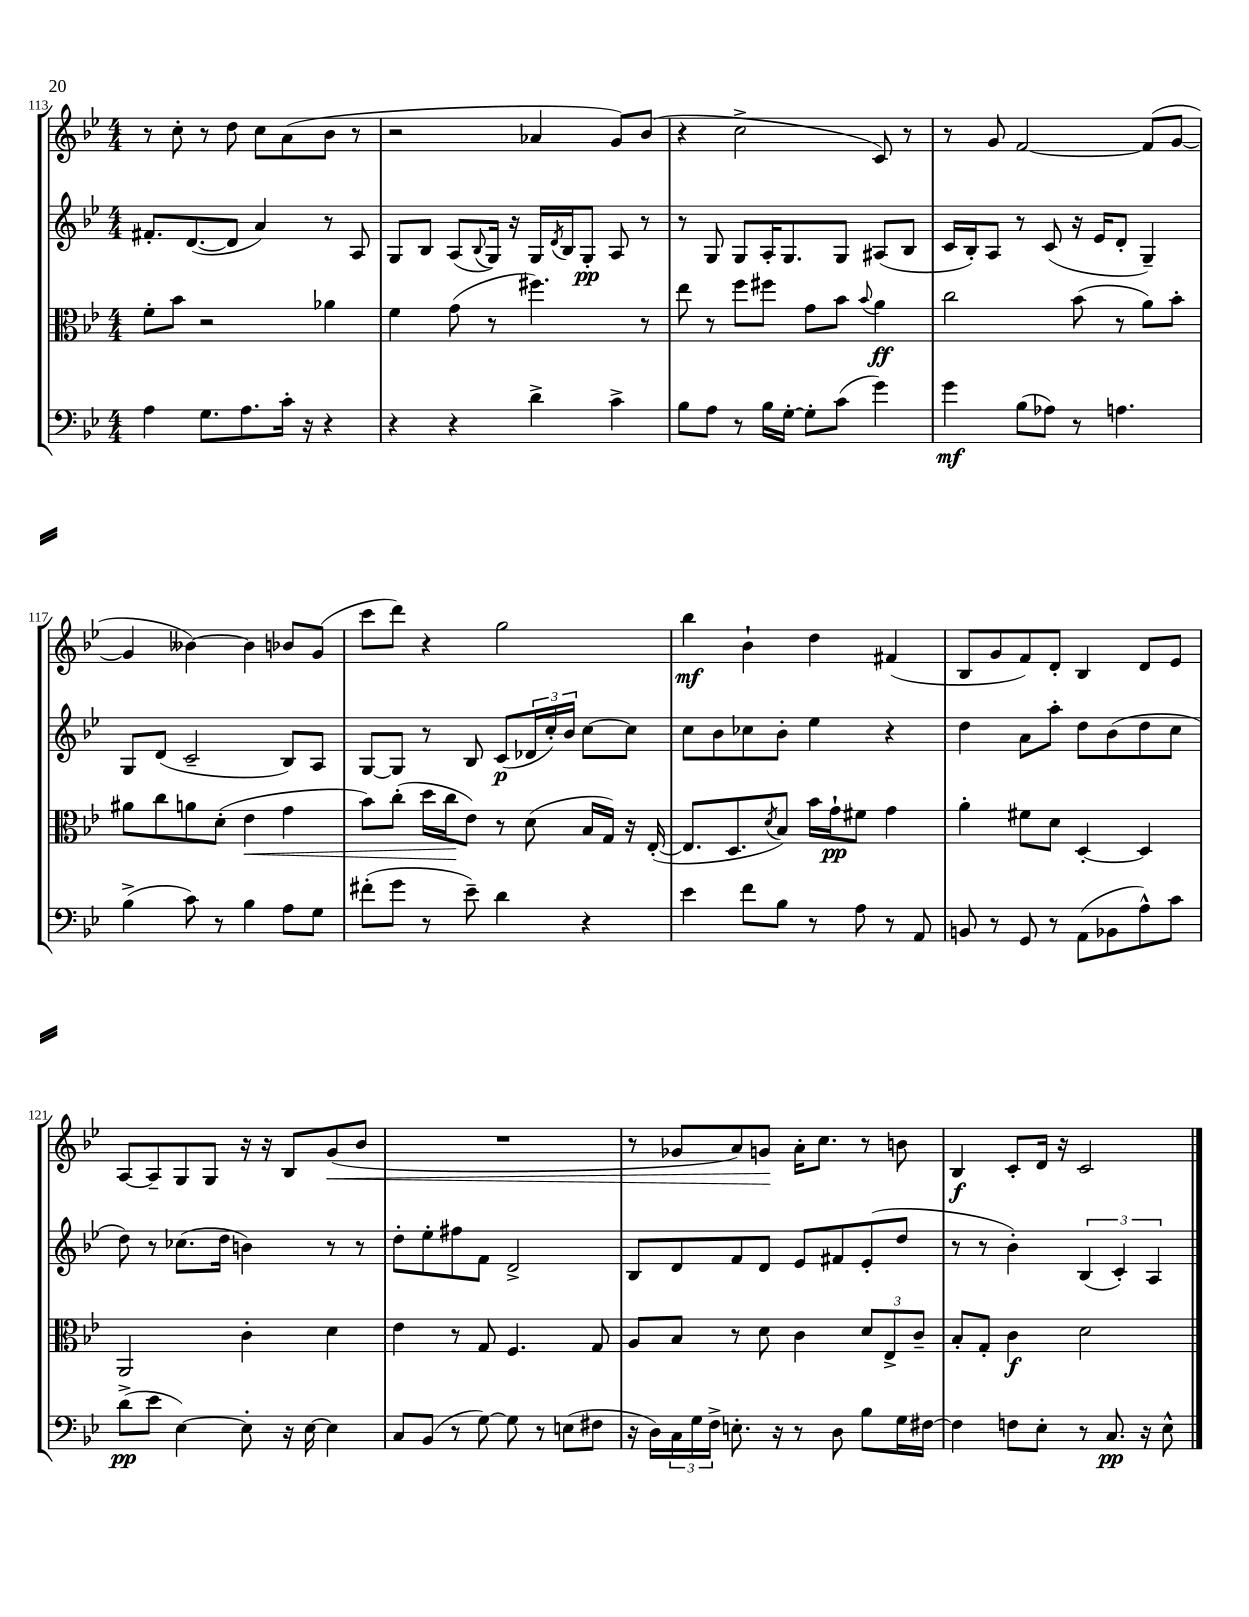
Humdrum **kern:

**kern	**dynam	**kern	**dynam	**kern	**dynam	**kern	**dynam
*part4	*part4	*part3	*part3	*part2	*part2	*part1	*part1
*staff4	*staff4	*staff3	*staff3	*staff2	*staff2	*staff1	*staff1
*clefF4	*	*clefC3	*	*clefG2	*	*clefG2	*
*k[b-e-]	*	*k[b-e-]	*	*k[b-e-]	*	*k[b-e-]	*
*M4/4	*	*M4/4	*	*M4/4	*	*M4/4	*
=113	=113	=113	=113	=113	=113	=113	=113
4A\	.	8f'\L	.	8.f#X'/L	.	8r	.
.	.	8b-\J	.	.	.	8cc'\	.
.	.	.	.	([8.d/	.	.	.
8.G\L	.	2r	.	.	.	8r	.
.	.	.	.	8d/J]	.	8dd\	.
8.A\	.	.	.	.	.	.	.
.	.	.	.	4a/)	.	8cc\L	.
16c'\Jk	.	.	.	.	.	(8a\	.
16r	.	.	.	.	.	.	.
4r	.	4a-X\	.	8r	.	8b-\J	.
.	.	.	.	8A/	.	8r	.
=114	=114	=114	=114	=114	=114	=114	=114
4r	.	4f\	.	8G/L	.	2r	.
.	.	.	.	8B-/J	.	.	.
4r	.	(8g\	.	(8A/L	.	.	.
.	.	.	.	8qqB-/	.	.	.
.	.	8r	.	16G/Jk)	.	.	.
.	.	.	.	16r	.	.	.
4d^\	.	4.ff#X\)	.	16G/LL	.	4a-X/	.
.	.	.	.	8qd/	.	.	.
.	.	.	.	16B-/J	.	.	.
.	.	.	.	8G'/J	pp	.	.
4c^\	.	.	.	8A/	.	8g/L)	.
.	.	8r	.	8r	.	(8b-/J	.
=115	=115	=115	=115	=115	=115	=115	=115
8B-\L	.	8ee-\	.	8r	.	4r	.
8A\J	.	8r	.	8G/	.	.	.
8r	.	8ff\L	.	8G/L	.	2cc^\	.
16B-\LL	.	8ff#X\J	.	16A'/K	.	.	.
[16G'\JJ	.	.	.	8.G/	.	.	.
8G'\L]	.	8g\L	.	.	.	.	.
(8c\J	.	8b-\J	.	8G/J	.	.	.
.	.	8qqb-/	.	.	.	.	.
4g\)	.	4a\	ff	(8A#X/L	.	8c/)	.
.	.	.	.	8B-/J	.	8r	.
=116	=116	=116	=116	=116	=116	=116	=116
4g\	mf	2cc\	.	16c/LL	.	8r	.
.	.	.	.	16B-'/J)	.	.	.
.	.	.	.	8A/J	.	8g/	.
(8B-\L	.	.	.	8r	.	[2f/	.
8A-X\J)	.	.	.	(8c/	.	.	.
8r	.	(8b-\	.	16r	.	.	.
.	.	.	.	16e-/KL	.	.	.
4.An\	.	8r	.	8d'/J	.	.	.
.	.	8a\L)	.	4G~/)	.	(8f/L]	.
.	.	8b-'\J	.	.	.	[8g/J	.
!!LO:LB:g=z
=117	=117	=117	=117	=117	=117	=117	=117
(4B-^\	.	8a#X\L	.	8G/L	.	4g/]	.
.	.	8cc\	.	(8d/J	.	.	.
8c\)	.	8an\	.	2c~/	.	[4b--X\)	.
8r	.	(8d'\J	.	.	.	.	.
!	!	!	!LO:HP:b	!	!	!	!
4B-\	.	4e-\	<	.	.	4b--\]	.
8A\L	.	4g\	.	8B-/L)	.	8b-X/L	.
8G\J	.	.	.	8A/J	.	(8g/J	.
=118	=118	=118	=118	=118	=118	=118	=118
(8f#X'\L	.	8b-\L)	.	[8G/L	.	8ccc\L	.
8g\J	.	(8cc'\J	.	8G/J]	.	8ddd\J)	.
8r	.	16dd\LL	.	8r	.	4r	.
.	.	16cc\J	.	.	.	.	.
8e-~\)	.	8e-\J)	[	8B-/	.	.	.
4d\	.	8r	.	(8c/L	p	2gg\	.
.	.	(8d\	.	24d-X/L	.	.	.
.	.	.	.	24cc'/)	.	.	.
.	.	.	.	24b-/JJ	.	.	.
4r	.	16B-/LL	.	[8cc\L	.	.	.
.	.	16G/JJ)	.	.	.	.	.
.	.	16r	.	8cc\J]	.	.	.
.	.	([16E-'/	.	.	.	.	.
=119	=119	=119	=119	=119	=119	=119	=119
4e-\	.	8.E-/L]	.	8cc\L	.	4bb-\	mf
.	.	.	.	8b-\	.	.	.
.	.	8.D/	.	.	.	.	.
8f\L	.	.	.	8cc-X\	.	4b-`\	.
.	.	8qd/	.	.	.	.	.
8B-\J	.	8B-/J)	.	8b-'\J	.	.	.
8r	.	16b-\LL	.	4ee-\	.	4dd\	.
.	.	16g`\J	pp	.	.	.	.
8A\	.	8f#X\J	.	.	.	.	.
8r	.	4g\	.	4r	.	(4f#X/	.
8AA/	.	.	.	.	.	.	.
=120	=120	=120	=120	=120	=120	=120	=120
8BBn/	.	4a'\	.	4dd\	.	8B-/L	.
8r	.	.	.	.	.	8g/	.
8GG/	.	8f#X\L	.	8a\L	.	8f/)	.
8r	.	8d\J	.	8aa'\J	.	8d'/J	.
(8AA\L	.	[4D'/	.	8dd\L	.	4B-/	.
8BB-X\	.	.	.	(8b-\	.	.	.
8A^^\)	.	4D/]	.	8dd\	.	8d/L	.
8c\J	.	.	.	8cc\J	.	8e-/J	.
!!LO:LB:g=z
=121	=121	=121	=121	=121	=121	=121	=121
(8d^\L	pp	2AA/	.	8dd\)	.	[8A/L	.
8e-\J	.	.	.	8r	.	8A~/]	.
[4E-\)	.	.	.	(8.cc-X\L	.	8G/	.
.	.	.	.	.	.	8G/J	.
.	.	.	.	16dd\Jk	.	.	.
8E-'\]	.	4c'\	.	4bn\)	.	16r	.
.	.	.	.	.	.	16r	.
16r	.	.	.	.	.	8B-/L	.
[16E-\	.	.	.	.	.	.	.
!	!	!	!	!	!	!	!LO:HP:b
4E-\]	.	4d\	.	8r	.	(8g/	<
.	.	.	.	8r	.	8b-/J	.
=122	=122	=122	=122	=122	=122	=122	=122
8C/L	.	4e-\	.	8dd'\L	.	1r	.
(8BB-/J	.	.	.	8ee-'\	.	.	.
8r	.	8r	.	8ff#X\	.	.	.
[8G\)	.	8G/	.	8f\J	.	.	.
8G\]	.	4.F/	.	2d^/	.	.	.
8r	.	.	.	.	.	.	.
(8En\L	.	.	.	.	.	.	.
8F#X\J	.	8G/	.	.	.	.	.
=123	=123	=123	=123	=123	=123	=123	=123
16r	.	8A/L	.	8B-/L	.	8r	.
16D\LL)	.	.	.	.	.	.	.
24C\	.	8B-/J	.	8d/	.	8g-X/L	.
24G\	.	.	.	.	.	.	.
24F^\JJ	.	.	.	.	.	.	.
8.En'\	.	8r	.	8f/	.	8a/)	.
.	.	8d\	.	8d/J	.	8gn/J	.
16r	.	.	.	.	.	.	.
8r	.	4c\	.	8e-/L	.	16a'\KL	[
.	.	.	.	.	.	8.cc\J	.
8D\	.	.	.	8f#X/	.	.	.
8B-\L	.	12d/L	.	(8e-'/	.	8r	.
.	.	12E-^/	.	.	.	.	.
16G\L	.	.	.	8dd/J	.	8bn\	.
.	.	12c~/J	.	.	.	.	.
[16F#X\JJ	.	.	.	.	.	.	.
=124	=124	=124	=124	=124	=124	=124	=124
4F#\]	.	8B-'/L	.	8r	.	4B-/	f
.	.	8G'/J	.	8r	.	.	.
8Fn\L	.	4c\	f	4b-'\)	.	8c'/L	.
8E-'\J	.	.	.	.	.	16d/Jk	.
.	.	.	.	.	.	16r	.
8r	.	2d\	.	(6B-/	.	2c/	.
8.C/	pp	.	.	.	.	.	.
.	.	.	.	6c'/)	.	.	.
16r	.	.	.	.	.	.	.
.	.	.	.	6A/	.	.	.
8E-^^\	.	.	.	.	.	.	.
==	==	==	==	==	==	==	==
*-	*-	*-	*-	*-	*-	*-	*-
